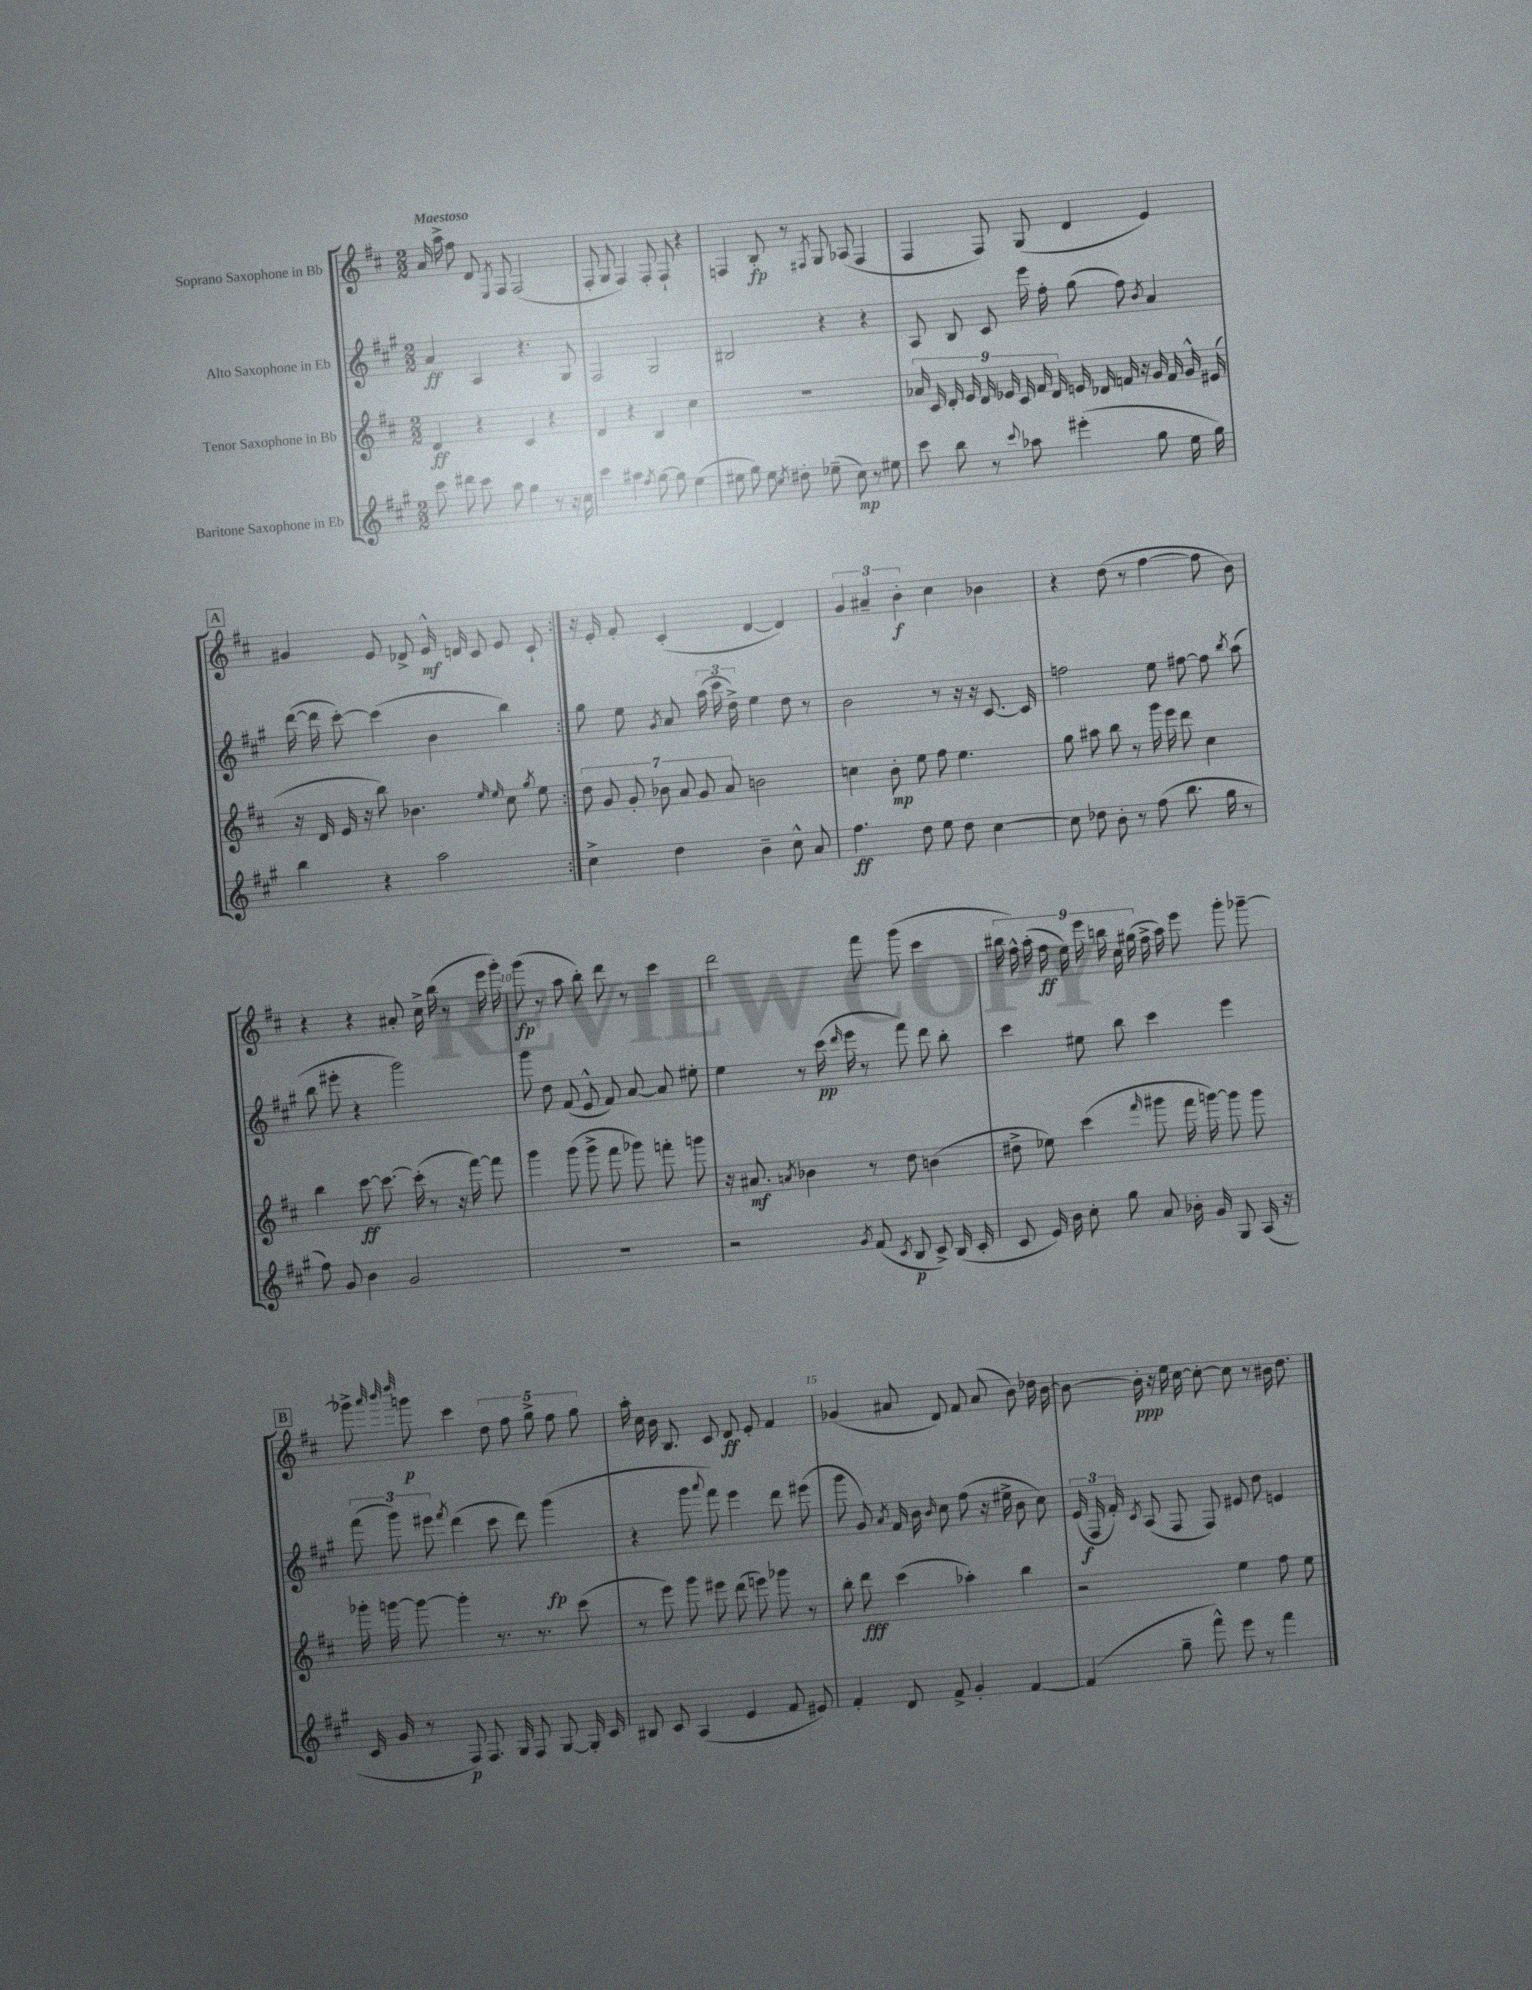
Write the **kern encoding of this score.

**kern	**kern	**kern	**kern
*staff4	*staff3	*staff2	*staff1
*clefG2	*clefG2	*clefG2	*clefG2
*k[f#c#g#]	*k[f#c#]	*k[f#c#g#]	*k[f#c#]
*M2/2	*M2/2	*M2/2	*M2/2
8ccc#\	4d/	4a/	16a/
.	.	.	16aa^\
8ddd#\	.	.	8ff#\
8ccc#\	4r	4A/	8d/
.	.	.	8qE/
8aa\	.	.	8F#/
4gg#\	4c#/	4.r	(2F#/
8r	4r	.	.
16r	.	8G#/	.
16cc#\	.	.	.
=	=	=	=
4ccc#\	4d/	2F#/	8F#'/
.	.	.	8G/
4aa#\	4r	.	4F#/)
8qff#/	.	.	.
[8gg#\	4B/	2G#/	8F#'/
8gg#\]	.	.	8F#`/
(4ee\	4cc#\	.	4r
=	=	=	=
8ee#\	1r	2B#/	4F/
8gg#\)	.	.	.
8ee#\	.	.	8B'/
8qcc#/	.	.	.
8dd#'\	.	.	8r
.	.	.	8qF#/
(8ee-~\	.	4r	8G/
8cc#\)	.	.	(8A-/
8r	.	4r	4F#/
8ee#\	.	.	.
=	=	=	=
8ccc#\	18a-/	8A/	4F#/
.	18c#/	.	.
.	18d'/	.	.
8bb\	.	8B/	.
.	18e/	.	.
.	18d/	.	.
8r	.	8c#/	8F#/)
.	18e-/	.	.
.	18c#/	.	.
8qqccc#/	.	.	.
8aa-\	.	16eee\	(8G/
.	18f#/	.	.
.	.	16ff#'\	.
.	18d/	.	.
(4eee#'\	16e/	(8gg#\	4d/
.	16d-/	.	.
.	16f/	8ff#\)	.
.	16r	.	.
.	.	8qb/	.
8gg#\	16g/	4a/	4e/)
.	16f/	.	.
16ee\	16g^^/	.	.
16gg#\)	(16e#/	.	.
=	=	=	=
4bb\	16r	([16ddd\	4g#/
.	16d/	16ddd\]	.
.	16e/	[8ccc#'\)	.
.	16r	.	.
4r	8bb\)	(4ccc#\]	8e/
.	4.b-\	.	8d-^/
2aa\	.	4b\	16e^^/
.	.	.	16d/
.	.	.	8c#/
.	16qqee/	.	.
.	16qqee/	.	.
.	8cc#\	4bb\)	8e/
.	8qgg/	.	.
.	8ee\	.	8c#`/
=:|!	=:|!	=:|!	=:|!
4cc#^\	14dd\	8gg#\	16r
.	.	.	16e'/
.	14g/	.	.
.	.	8ee\	8f#'/
.	14g'/	.	.
.	14b-\	.	.
.	.	8qg#/	.
4dd\	.	8a/	(4c#'/
.	14a/	.	.
.	14g/	.	.
.	.	(24aa\	.
.	.	24ccc#\	.
.	14a/	.	.
.	.	24dd^\)	.
4b~\	2b\	4ee\	[4d/
8cc#^^\	.	8dd\	4d/])
8a/	.	8r	.
=	=	=	=
4.ff#\	4cc\	2b\	6g/
.	.	.	6a#~/
.	8b'\	.	.
.	.	.	6b'\
8dd\	8ee\	.	.
8ee\	8ff#\	8r	4cc#\
8dd\	4.ee\	16r	.
.	.	16r	.
[4cc#\	.	[8.c#/	4b-\
.	.	16c#/]	.
=	=	=	=
8cc#\]	8gg\	2ff\	4r
8dd-\	8aa#\	.	.
8b'\	8bb\	.	(8dd\
8r	8r	.	8r
(8ff#\	16ggg\	8ee\	[4ff#\
.	16eee\	.	.
8.bb\	8ddd\	[8ff#\	.
.	4cc#\	8ff#\]	8ff#\]
16gg#\	.	.	.
.	.	8qbb/	.
8r	.	(8aa\	8b\)
=	=	=	=
8ff#\)	4bb\	8bb\	4r
8g#/	.	8eee#'\	.
4b\	[8ccc#\	4r	4r
.	8.ccc#\_	.	.
2g#/	.	2ggg#\)	8a#'/
.	(16ccc#'\]	.	.
.	8r	.	16cc#^\
.	.	.	(16bb\
.	16r	.	8r
.	[16fff#\)	.	.
.	8fff#\]	.	16eee\
.	.	.	16ggg'\)
=	=	=	=
1r	4ggg\	8ggg#\	(8ggg\
.	.	8dd\	8r
.	(8ggg\	(8f#/	8aa\
.	8ggg^\	8e^^/	8bb'\)
.	8fff#\	8f#/)	8ddd\
.	8ggg-\)	[8a/	8r
.	8fff'\	8a/]	4ccc#\
.	8ggg\	8ee#'\	.
=	=	=	=
2r	16r	4ee\	2ddd\
.	8.a#/	.	.
.	8qa/	.	.
.	4b-\	8r	.
.	.	(16ccc#\	.
.	.	16qqddd/	.
.	.	16eee\	.
8qg#/	.	.	.
(8f#/	8r	8r	8fff#\
8qc#/	.	.	.
8B/	8dd\	8fff#\)	(8ggg\
8c#^/)	(4b\	8ddd\	4ccc#\
(16B/	.	8bb'\	.
16c#'/	.	.	.
=	=	=	=
8c#/	8dd#^\	4ccc#\	18bb#\
.	.	.	18ff#^^\)
.	.	.	(18aa'\
16e/)	8ee-\)	.	.
.	.	.	18ff#\
16b\	.	.	.
.	.	.	18ee\)
8cc#'\	(4ccc#\	8ee#\	.
.	.	.	18eee\
.	.	.	18bb\
8gg#\	.	8bb\	.
.	.	.	18cc#\
.	.	.	(18gg#\
.	16qqfff#/	.	.
8a/	8ggg#\	4ccc#\	16ff#^\
.	.	.	16aa\)
16b-'\	16fff#\	.	8eee\
16g#/	[16ggg\)	.	.
8G#/	8ggg\]	4eee\	8ggg'\
(16A/	8ggg\	.	[8ggg-~\
16r	.	.	.
=	=	=	=
16c#/	16ggg-'\	(12fff#\	8ggg-^\]
16g#/	[16ggg\	.	.
.	.	12ggg#\)	.
.	.	.	32qqaaa/
.	.	.	32qqbbb/
.	.	.	32qqdddd/
8r	8ggg\_	.	8ggg\
.	.	12eee#\	.
.	.	8qfff#/	.
8F#/)	4ggg'\]	(4ddd\	4ccc#\
8.F#/	.	.	.
.	8.r	8ccc#\	10dd\
16G#/	.	.	.
.	.	.	10ff#\
8F#/	.	8ddd\)	.
.	8.r	.	.
.	.	.	10gg^\
[8G#/	.	(4ggg#\	.
.	.	.	10ff#\
16G#'/]	(8ccc#\	.	.
.	.	.	10gg\
16c#/	.	.	.
=	=	=	=
8B#/	8r	4r	16aa'\
.	.	.	16cc#\
8c#/	8eee\)	.	16b\
.	.	.	8.B/
(4A/	8ggg\	8ggg#\	.
.	.	8qqaaa/	.
.	8eee#\	8fff#\)	8c#/
4e/	(8ddd\	4eee\	8d/
.	8eee\)	.	8e'/
8f#/	8ggg-\	8ddd\	4f#/
8e#/)	8r	(8eee#\	.
=	=	=	=
4f#'/	8bb'\	8ggg#\	(4g-/
.	8ddd\	8g#/)	.
.	.	8qa/	.
8d/	(4ccc#\	16f#/	8a#/
.	.	16b\	.
.	.	16qqb/	.
8f#^/	.	8cc#\	8d/)
4g#'/	4aa-'\)	(8ff#\	8f#/
.	.	16r	(8a#/
.	.	16ee#^\	.
[4f#/	4bb\	8b\	8b\)
.	.	8cc#\)	16dd-\
.	.	.	[16b\
=	=	=	=
(4f#/]	2r	(24e/	8b\_
.	.	24F#/	.
.	.	24f#'/)	.
.	.	8qc#/	.
.	.	(8A/	16b'\]
.	.	.	16r
8gg#~\	.	8F#/	16ee\
.	.	.	[16cc#\
8fff#^^\)	.	8F#/)	8cc#'\_
8eee\	4ee\	8e#/	8cc#\]
8r	.	8dd\	8r
4fff#\	8ff#\	4e/	16b#\
.	.	.	8.dd\
.	8ee\	.	.
==	==	==	==
*-	*-	*-	*-
